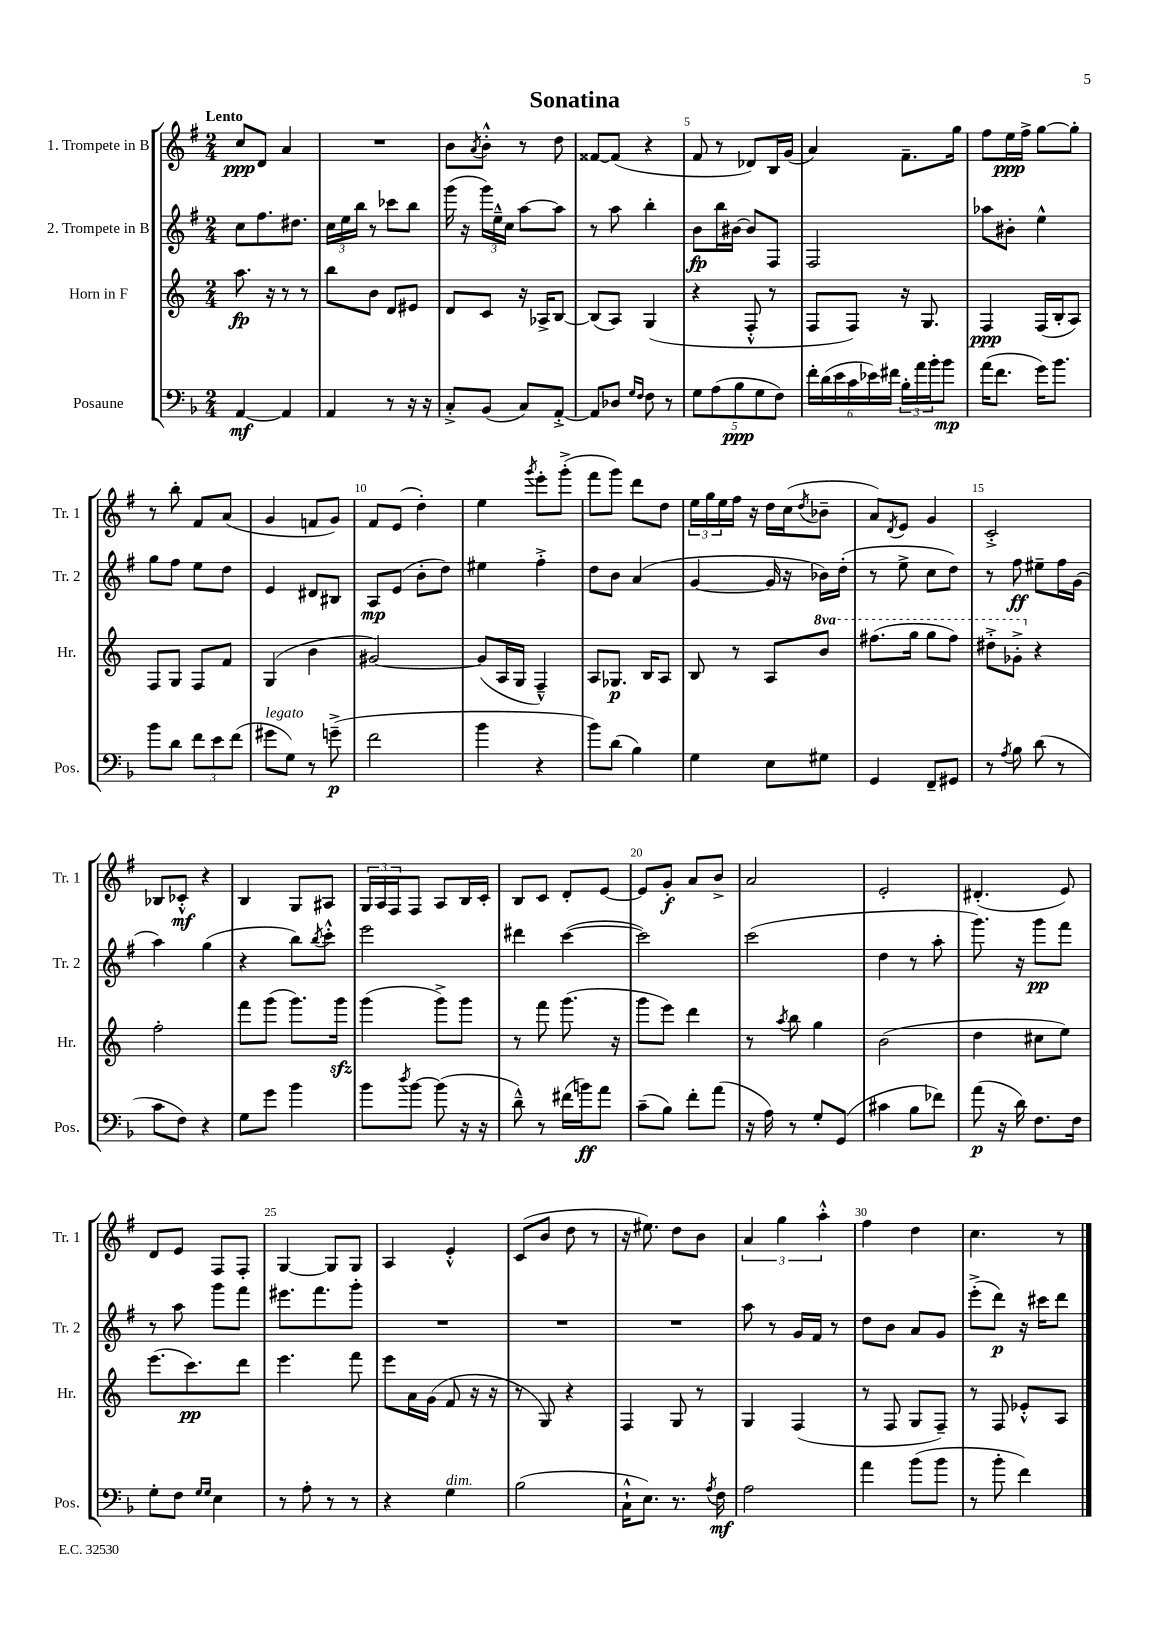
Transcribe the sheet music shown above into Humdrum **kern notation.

**kern	**kern	**kern	**kern
*staff4	*staff3	*staff2	*staff1
*clefF4	*clefG2	*clefG2	*clefG2
*k[b-]	*k[]	*k[f#]	*k[f#]
*M2/4	*M2/4	*M2/4	*M2/4
[4AA/	8.aa\	8cc\L	8cc/L
.	.	8.ff#\	8d/J
.	16r	.	.
4AA/]	8r	.	4a/
.	.	8.dd#\J	.
.	8r	.	.
=	=	=	=
4AA/	8bb\L	24cc\LL	2r
.	.	24ee\	.
.	.	24bb\JJ	.
.	8b\J	8r	.
8r	8d/L	8ccc-\L	.
16r	8e#/J	8bb\J	.
16r	.	.	.
=	=	=	=
8C'^/L	8d/L	(16ggg\	8b\L
.	.	16r	.
.	.	.	8qa/
(8BB-/J	8c/J	24ggg\LL)	8b'^^\J
.	.	24ee~^^\	.
.	.	24cc\JJ	.
8C/L)	16r	[8aa\L	8r
.	16A-^/LK	.	.
[8AA'^/J	[8B/J	8aa\]J	8dd\
=	=	=	=
8AA/]L	(8B/]L	8r	[8f##/L
8D-/J	8A/J)	8aa\	(8f##/]J
16qqG/LL	.	.	.
16qqF/JJ	.	.	.
8F\	(4G/	4bb'\	4r
8r	.	.	.
=	=	=	=
10G\L	4r	8b\L	8f#/
(10A\	.	.	.
.	.	16bb\L	8r
.	.	[16b#\JJ	.
10B-\	.	.	.
.	8F'^^/	8b#/]L	8d-/L)
10G\	.	.	.
.	8r	8F#/J	16B/L
10F\J)	.	.	.
.	.	.	(16g/JJ
=	=	=	=
24f'\LL	8F/L	2F#/	4a/)
(24d\	.	.	.
24e\	.	.	.
24c\	8F/J)	.	.
24e-\)	.	.	.
24f#\JJ	.	.	.
24B-'\LL	16r	.	8.f#~\L
24a\	.	.	.
.	8.G/	.	.
24b-'\J	.	.	.
8b-\J	.	.	.
.	.	.	16gg\Jk
=	=	=	=
(16a\LK	4F/	8aa-\L	8ff#\L
8.f\J	.	.	.
.	.	8b#'\J	16ee\L
.	.	.	16ff#^\JJ
16g\LK)	(16F/LL	4ee^^\	[8gg\L
8.b-\J	16B'/J	.	.
.	8A/J)	.	8gg'\]J
=	=	=	=
8b-\L	8F/L	8gg\L	8r
8d\J	8G/J	8ff#\J	8bb'\
12f\L	8F/L	8ee\L	8f#/L
12e\	.	.	.
.	8f/J	8dd\J	(8a/J
(12f\J	.	.	.
=	=	=	=
8g#\L	(4G/	4e/	4g/
8G\J)	.	.	.
8r	4b\	8d#/L	8f/L
(8g~^\	.	8B#/J	8g/J)
=	=	=	=
2f\	[2g#/)	8A/L	8f#/L
.	.	(8e/J	(8e/J
.	.	8b'\L	4dd'\)
.	.	8dd\J)	.
=	=	=	=
4b-\	(8g#/]L	4ee#\	4ee\
.	16A/L	.	.
.	16G/JJ	.	.
.	.	.	8qggg/
4r	4F~^^/)	4ff#'^\	8eee'\L
.	.	.	(8ggg'^\J
=	=	=	=
8b-\L)	8A/L	8dd\L	8fff#\L
(8d\J	8.G-/J	8b\J	8ggg\J)
4B-\)	.	(4a/	8ddd\L
.	16B/LK	.	.
.	8A/J	.	8dd\J
=	=	=	=
4G\	8B/	[4g/	24ee\LL
.	.	.	24gg\
.	.	.	24ee\
.	8r	.	16ff#\JJ
.	.	.	16r
8E\L	8A/L	16g/]	16dd\LL
.	.	16r	(16cc\J
.	.	.	8qdd/
8G#\J	8bb/J	16b-\LL)	8b-~\J
.	.	(16dd'\JJ	.
=	=	=	=
4GG/	(8.fff#\L	8r	8a/L)
.	.	.	8qd/
.	.	8ee^\	8e/J
.	16ggg\Jk	.	.
8FF~/L	8ggg\L	8cc\L	4g/
8GG#/J	8fff#\J)	8dd\J)	.
=	=	=	=
8r	8ddd#'^\L	8r	2c'^/
8qA/	.	.	.
8B-\	8gg-'^\J	8ff#\	.
(8d\	4r	8ee#~\L	.
8r	.	16ff#\L	.
.	.	(16g\JJ	.
=	=	=	=
8c\L	2ff'\	4aa\)	8B-/L
8F\J)	.	.	8c-'^^/J
4r	.	(4gg\	4r
=	=	=	=
8G\L	8fff\L	4r	4B/
8g\J	(8ggg\J	.	.
4b-\	8.ggg\L)	8bb\L)	8G/L
.	.	8qbb/	.
.	.	8ccc'^^\J	8A#/J
.	16ggg\Jk	.	.
=	=	=	=
8b-\L	(4ggg\	2eee\	24G/LL
.	.	.	24A/
.	.	.	24F#/J
8qdd/	.	.	.
[8b-\J	.	.	8F#/J
(8b-\]	8ggg^\L)	.	8A/L
16r	8ggg\J	.	16B/L
16r	.	.	16c'/JJ
=	=	=	=
8d~^^\)	8r	4ddd#\	8B/L
8r	8fff\	.	8c/J
(16f#\LL	(8.ggg\	([4ccc\	8d'/L
16b\J)	.	.	.
8a\J	.	.	[8e/J
.	16r	.	.
=	=	=	=
(8c~\L	8ggg\L	2ccc\])	8e/]L
8B-\J)	8eee\J)	.	8g'/J
8f'\L	4ddd\	.	8a/L
(8a\J	.	.	8b^/J
=	=	=	=
16r	8r	(2ccc\	2a/
16A\)	.	.	.
.	8qaa/	.	.
8r	8bb\	.	.
8G'/L	4gg\	.	.
(8GG/J	.	.	.
=	=	=	=
4c#\	(2b\	4dd\	2e'/
8B-\L	.	8r	.
8f-\J)	.	8aa'\	.
=	=	=	=
(8a\	4dd\	8.ggg\)	(4.d#'/
16r	.	.	.
16d\)	.	16r	.
8.F\L	8cc#\L	8ggg\L	.
.	8ee\J)	8fff#\J	8e/)
16F\Jk	.	.	.
=	=	=	=
8G'\L	(8.eee\L	8r	8d/L
8F\J	.	8aa\	8e/J
.	8.ccc\)	.	.
16qqG/LL	.	.	.
16qqG/JJ	.	.	.
4E\	.	8ggg\L	8F#/L
.	8ddd\J	8fff#\J	8F#'/J
=	=	=	=
8r	4.eee\	8.eee#\L	[4G/
8A'\	.	.	.
.	.	8.fff#\	.
8r	.	.	8G/]L
8r	8fff\	8ggg'\J	8G/J
=	=	=	=
4r	8eee\L	2r	4A/
.	16a\L	.	.
.	(16g\JJ	.	.
4G\	8f/	.	4e'^^/
.	16r	.	.
.	16r	.	.
=	=	=	=
(2B-\	8r	2r	(8c/L
.	8G/)	.	8b/J
.	4r	.	8dd\
.	.	.	8r
=	=	=	=
16C`^^\LK	4F/	2r	16r
8.E\J)	.	.	8.ee#\)
8.r	8G/	.	8dd\L
.	8r	.	8b\J
8qA/	.	.	.
16F\	.	.	.
=	=	=	=
2A\	4G/	8aa\	6a/
.	.	8r	.
.	.	.	6gg\
.	(4F/	16g/LL	.
.	.	16f#/JJ	.
.	.	.	6aa'^^\
.	.	8r	.
=	=	=	=
4a\	8r	8dd\L	4ff#\
.	8F/	8b\J	.
(8b-\L	8G/L	8a/L	4dd\
8b-\J	8F~/J)	8g/J	.
=	=	=	=
8r	8r	(8eee'^\L	4.cc\
8b-'\	8F/	8ddd\J)	.
4f\)	8e-'^^/L	16r	.
.	.	16ccc#\LK	.
.	8A/J	8ddd\J	8r
==	==	==	==
*-	*-	*-	*-
